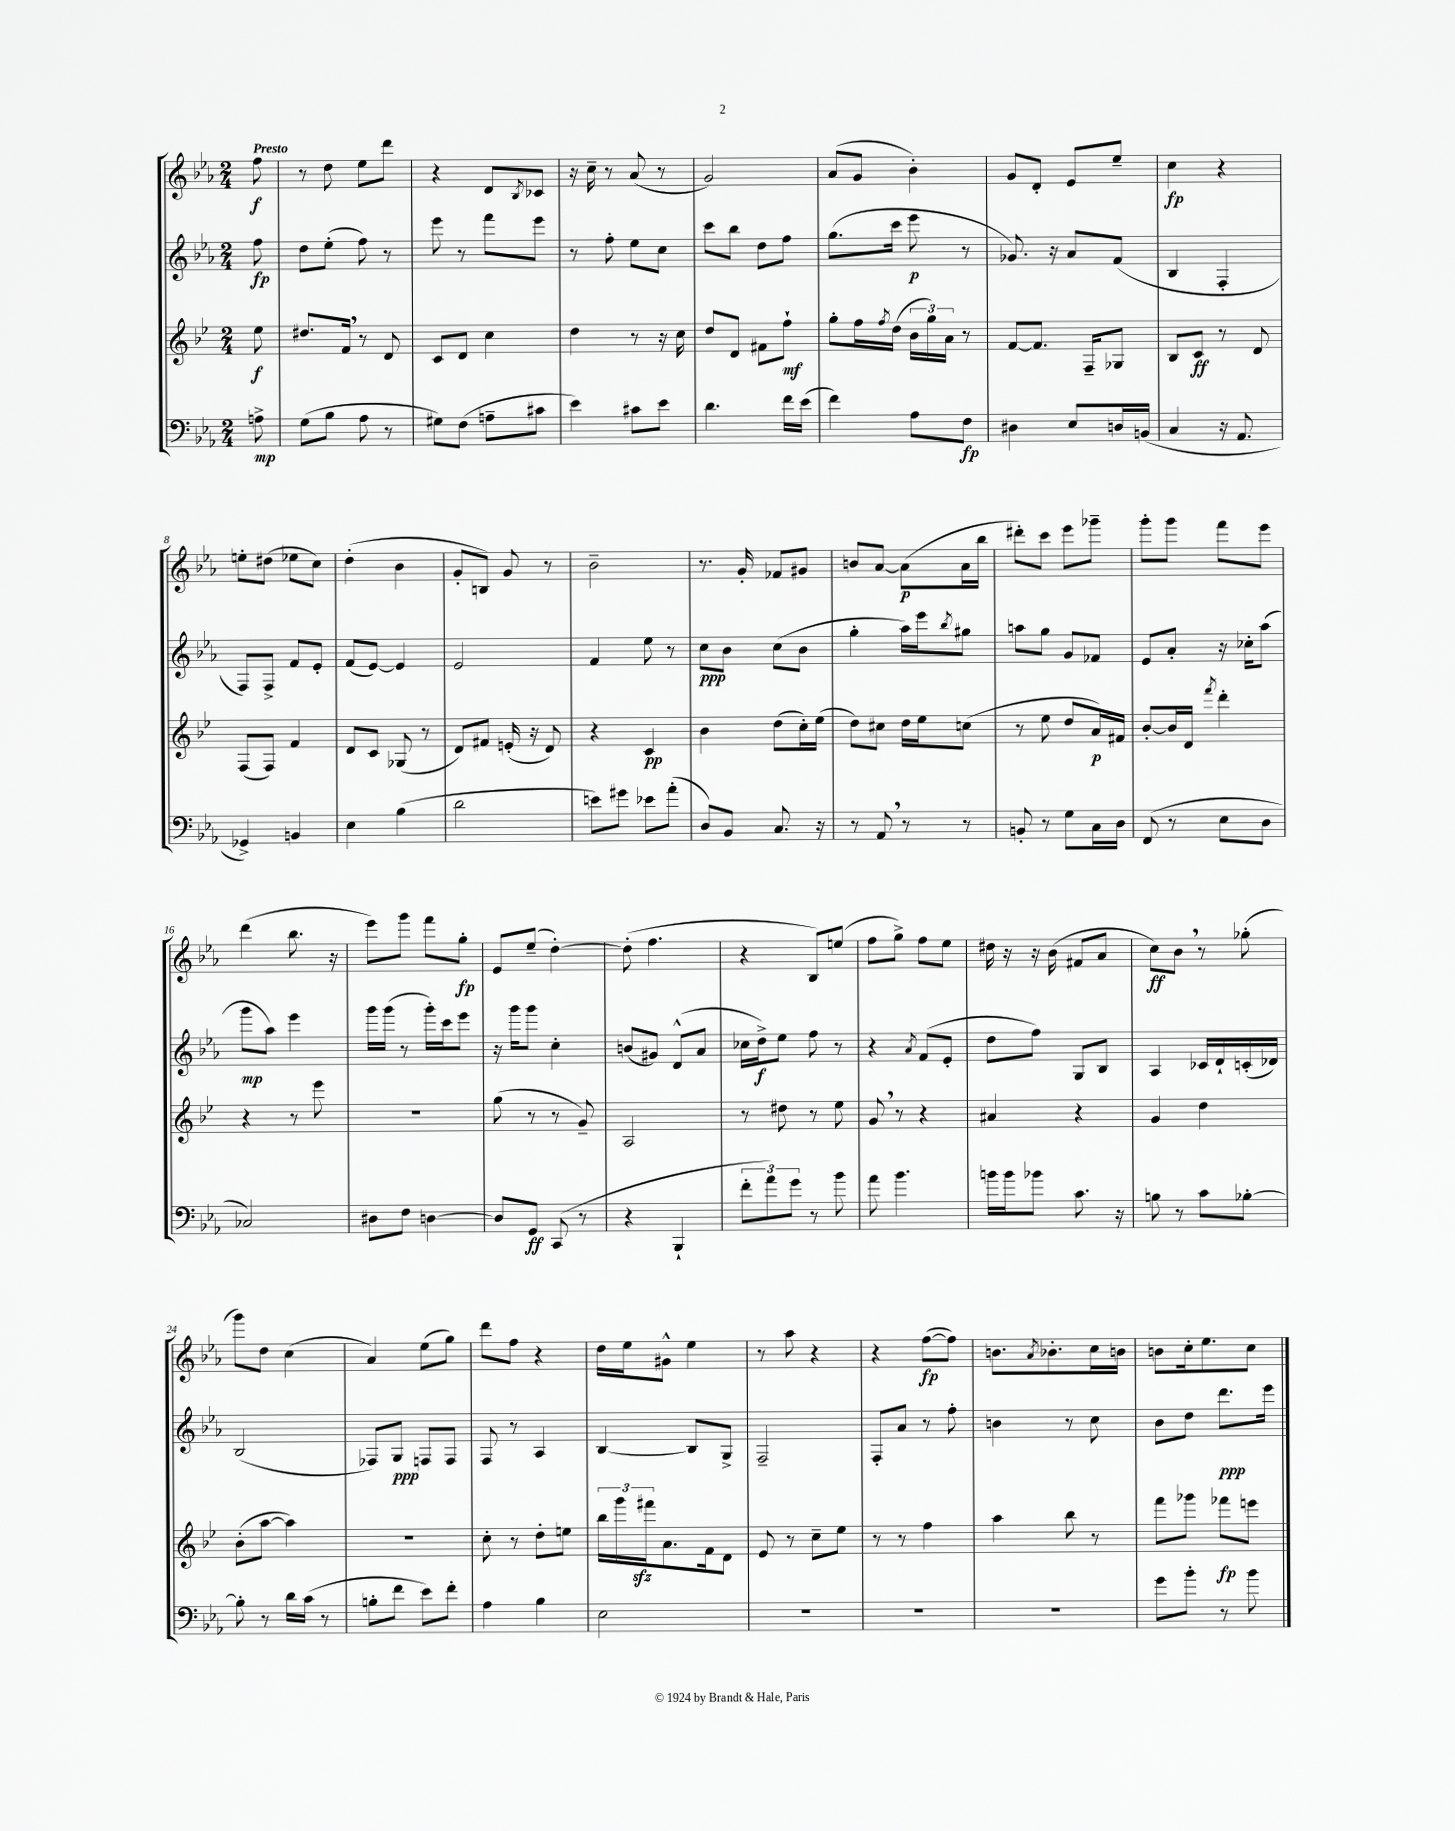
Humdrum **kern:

**kern	**dynam	**kern	**dynam	**kern	**dynam	**kern	**dynam
*part4	*part4	*part3	*part3	*part2	*part2	*part1	*part1
*staff4	*staff4	*staff3	*staff3	*staff2	*staff2	*staff1	*staff1
*clefF4	*	*clefG2	*	*clefG2	*	*clefG2	*
*k[b-e-a-]	*	*k[b-e-]	*	*k[b-e-a-]	*	*k[b-e-a-]	*
*M2/4	*	*M2/4	*	*M2/4	*	*M2/4	*
=	=	=	=	=	=	=	=
!	!	!	!	!	!	!LO:TX:a:B:t=Presto	!
8An^\	mp	8ee-\	f	8ff\	fp	8ff\	f
=1	=1	=1	=1	=1	=1	=1	=1
(8G\L	.	8.dd#X/L	.	8dd\L	.	8r	.
8B-\J	.	.	.	(8ee-'\J	.	8dd\	.
.	.	16f,/Jk	.	.	.	.	.
8A-\	.	8r	.	8ff\)	.	8ee-\L	.
8r	.	8d/	.	8r	.	8ddd\J	.
=2	=2	=2	=2	=2	=2	=2	=2
8G#X\L)	.	8c/L	.	8eee-\	.	4r	.
(8F\J	.	8d/J	.	8r	.	.	.
8An~\L	.	4cc\	.	8fff\L	.	8d/L	.
.	.	.	.	.	.	8qB-/	.
8c#X\J	.	.	.	8eee-\J	.	8c-X/J	.
=3	=3	=3	=3	=3	=3	=3	=3
4e-\)	.	4dd\	.	8r	.	16r	.
.	.	.	.	.	.	16cc~\	.
.	.	.	.	8ff'\	.	8r	.
8c#X\L	.	8r	.	8ee-\L	.	(8a-/	.
8e-\J	.	16r	.	8cc\J	.	8r	.
.	.	16cc\	.	.	.	.	.
=4	=4	=4	=4	=4	=4	=4	=4
4.d\	.	8dd/L	.	8ccc\L	.	2g/)	.
.	.	8d/J	.	8bb-\J	.	.	.
.	.	8f#X\L	.	8dd\L	.	.	.
16f\LL	.	8ff`\J	mf	8ff\J	.	.	.
(16e-\JJ	.	.	.	.	.	.	.
=5	=5	=5	=5	=5	=5	=5	=5
4f\)	.	8gg'\L	.	(8.gg\L	.	(8a-/L	.
.	.	16ff\L	.	.	.	8g/J	.
.	.	8qff/	.	.	.	.	.
.	.	(16dd\JJ	.	16ccc\Jk	.	.	.
8A-\L	.	24b-\LL	.	8eee-\	p	4b-'\)	.
.	.	24gg\)	.	.	.	.	.
.	.	24a\JJ	.	.	.	.	.
8F\J	fp	8r	.	8r	.	.	.
=6	=6	=6	=6	=6	=6	=6	=6
4D#X\	.	[8f/L	.	8.g-X/)	.	8g/L	.
.	.	8.f/J]	.	.	.	8d'/J	.
.	.	.	.	16r	.	.	.
8E-/L	.	.	.	8a-/L	.	8e-/L	.
.	.	16F~/KL	.	.	.	.	.
16Dn/L	.	8G-X/J	.	(8f/J	.	8ee-~/J	.
(16BBn/JJ	.	.	.	.	.	.	.
=7	=7	=7	=7	=7	=7	=7	=7
4C/	.	8B-/L	.	4B-/	.	4cc\	fp
.	.	8c/J	ff	.	.	.	.
16r	.	8r	.	4F'/	.	4r	.
8.AA-/	.	.	.	.	.	.	.
.	.	8d/	.	.	.	.	.
!!LO:LB:g=z
=8	=8	=8	=8	=8	=8	=8	=8
4GG-X^/)	.	(8F/L	.	8F/L)	.	8een'\L	.
.	.	8F/J)	.	8F^/J	.	(8dd#X\J	.
4BBn/	.	4f/	.	8f/L	.	8ee-X\L	.
.	.	.	.	8e-'/J	.	8cc\J)	.
=9	=9	=9	=9	=9	=9	=9	=9
4E-\	.	8d/L	.	(8f/L	.	(4dd'\	.
.	.	8c/J	.	[8e-/J)	.	.	.
(4B-\	.	(8G-X/	.	4e-/]	.	4b-\	.
.	.	8r	.	.	.	.	.
=10	=10	=10	=10	=10	=10	=10	=10
2d\	.	8d/L)	.	2e-/	.	8g'/L	.
.	.	8f#X/J	.	.	.	8Bn/J)	.
.	.	(16en'/	.	.	.	8g/	.
.	.	16r	.	.	.	.	.
.	.	8d/)	.	.	.	8r	.
=11	=11	=11	=11	=11	=11	=11	=11
8en\L)	.	4r	.	4f/	.	2b-~\	.
8g#X\J	.	.	.	.	.	.	.
8e-X\L	.	4c/	pp	8ee-\	.	.	.
(8a-'\J	.	.	.	8r	.	.	.
=12	=12	=12	=12	=12	=12	=12	=12
8D/L)	.	4b-\	.	8cc\L	ppp	8.r	.
8BB-/J	.	.	.	8b-\J	.	.	.
.	.	.	.	.	.	16g'/	.
8.C/	.	(8dd\L	.	(8cc\L	.	8f-X/L	.
.	.	16cc'\L)	.	8b-\J	.	8g#X/J	.
16r	.	(16ee-\JJ	.	.	.	.	.
=13	=13	=13	=13	=13	=13	=13	=13
8r	.	8dd\L)	.	4gg'\	.	8bn/L	.
8AA-,/	.	8cc#X\J	.	.	.	[8a-/J	.
8r	.	16dd\LL	.	16aa-\LL)	.	(8a-\L]	p
.	.	16ee-\J	.	16eee-\J	.	.	.
.	.	.	.	8qbb-/	.	.	.
8r	.	(8ccn\J	.	8gg#X\J	.	16a-\L	.
.	.	.	.	.	.	16bb-\JJ	.
=14	=14	=14	=14	=14	=14	=14	=14
8BBn'/	.	8r	.	8aan\L	.	8ddd#X'\L)	.
8r	.	8ee-\	.	8gg\J	.	8ccc\J	.
8G\L	.	8dd/L	.	8g/L	.	8eee-\L	.
16C\L	.	16a/L)	p	8f-X/J	.	8ggg-X~\J	.
16D\JJ	.	16f#X/JJ	.	.	.	.	.
=15	=15	=15	=15	=15	=15	=15	=15
(8FF/	.	[8b-'/L	.	8e-/L	.	8ggg'\L	.
8r	.	16b-/L]	.	8a-'/J	.	8ggg\J	.
.	.	16d/JJ	.	.	.	.	.
.	.	8qfff/	.	.	.	.	.
8E-\L	.	4ddd'\	.	16r	.	8fff\L	.
.	.	.	.	16cc-X'\KL	.	.	.
8D\J	.	.	.	(8aa-\J	.	8eee-\J	.
!!LO:LB:g=z
=16	=16	=16	=16	=16	=16	=16	=16
2C-X/)	.	4r	.	8ggg\L	mp	(4ddd\	.
.	.	.	.	8aa-\J)	.	.	.
.	.	8r	.	4eee-\	.	8.bb-\	.
.	.	8eee-\	.	.	.	.	.
.	.	.	.	.	.	16r	.
=17	=17	=17	=17	=17	=17	=17	=17
8D#X\L	.	2r	.	16ggg\LL	.	8eee-\L)	.
.	.	.	.	(16ggg\JJ	.	.	.
8F\J	.	.	.	8r	.	8ggg\J	.
[4Dn\	.	.	.	16ggg'\LL)	.	8fff\L	.
.	.	.	.	16ccc\J	.	.	.
.	.	.	.	8eee-\J	.	8gg'\J	fp
=18	=18	=18	=18	=18	=18	=18	=18
8D/L]	.	(8gg\	.	16r	.	8e-/L	.
.	.	.	.	16ggg\KL	.	.	.
8GG/J	ff	8r	.	8ggg\J	.	(8ee-~/J	.
(8CC/	.	8r	.	4cc'\	.	[4dd'\)	.
8r	.	8g~/)	.	.	.	.	.
=19	=19	=19	=19	=19	=19	=19	=19
4r	.	2A/	.	(8bn/L	.	(8dd'\]	.
.	.	.	.	8g#X/J)	.	4.ff\	.
4BBB-`/	.	.	.	(8d^^/L	.	.	.
.	.	.	.	8a-/J	.	.	.
=20	=20	=20	=20	=20	=20	=20	=20
12f'\L	.	8r	.	16cc-X\LL	.	4r	.
.	.	.	.	16dd^\J)	f	.	.
12a-\)	.	.	.	.	.	.	.
.	.	8dd#X\	.	8ee-\J	.	.	.
12g\J	.	.	.	.	.	.	.
8r	.	8r	.	8ff\	.	8B-/L)	.
8b-\	.	8ee-\	.	8r	.	(8een/J	.
=21	=21	=21	=21	=21	=21	=21	=21
8a-\	.	8g,/	.	4r	.	8ff\L	.
4.b-\	.	8r	.	.	.	8gg^\J)	.
.	.	.	.	8qa-/	.	.	.
.	.	4r	.	(8f/L	.	8ff\L	.
.	.	.	.	8e-'/J	.	8ee-\J	.
=22	=22	=22	=22	=22	=22	=22	=22
16bn\LL	.	4a#X/	.	8dd\L	.	16dd#X\	.
16b\J	.	.	.	.	.	16r	.
8b-X\J	.	.	.	8ff\J)	.	16r	.
.	.	.	.	.	.	(16b-\	.
8.c\	.	4r	.	8G/L	.	8f#X/L	.
.	.	.	.	8B-/J	.	8a-/J	.
16r	.	.	.	.	.	.	.
=23	=23	=23	=23	=23	=23	=23	=23
8Bn\	.	4g/	.	4A-/	.	8cc\L)	ff
8r	.	.	.	.	.	8b-,\J	.
8c\L	.	4dd\	.	16c-X/LL	.	8r	.
.	.	.	.	16d`/	.	.	.
[8B-X'\J	.	.	.	(16cn'/	.	(8gg-X'\	.
.	.	.	.	16d-X/JJ)	.	.	.
!!LO:LB:g=z
=24	=24	=24	=24	=24	=24	=24	=24
8B-'\]	.	(8b-'\L	.	(2B-/	.	8ggg\L)	.
8r	.	[8aa\J	.	.	.	8dd\J	.
16d\LL	.	4aa\])	.	.	.	(4cc\	.
(16c\JJ	.	.	.	.	.	.	.
8r	.	.	.	.	.	.	.
=25	=25	=25	=25	=25	=25	=25	=25
8Bn'\L	.	2r	.	8F-X/L)	.	4a-/)	.
8f\J	.	.	.	8G/J	ppp	.	.
8e-\L)	.	.	.	8Fn/L	.	(8ee-\L	.
8f'\J	.	.	.	8F/J	.	8gg\J)	.
=26	=26	=26	=26	=26	=26	=26	=26
4A-\	.	8cc'\	.	8F/	.	8ddd\L	.
.	.	8r	.	8r	.	8ff\J	.
4B-\	.	8dd'\L	.	4A-/	.	4r	.
.	.	8een\J	.	.	.	.	.
=27	=27	=27	=27	=27	=27	=27	=27
2E-\	.	24bb-\LL	.	[4B-/	.	16dd\LL	.
.	.	24ggg\	.	.	.	.	.
.	.	.	.	.	.	16ee-\J	.
.	.	24fff#Xzz\J	.	.	.	.	.
.	.	8.a\	.	.	.	8g#X^^\J	.
.	.	.	.	8B-/L]	.	4ee-\	.
.	.	16f\k	.	.	.	.	.
.	.	8d\J	.	8G^/J	.	.	.
=28	=28	=28	=28	=28	=28	=28	=28
2r	.	8e-/	.	2F~/	.	8r	.
.	.	8r	.	.	.	8aa-\	.
.	.	8cc~\L	.	.	.	4r	.
.	.	8ee-\J	.	.	.	.	.
=29	=29	=29	=29	=29	=29	=29	=29
2r	.	8r	.	8F'/L	.	4r	.
.	.	8r	.	8a-/J	.	.	.
.	.	4ff\	.	8r	.	([8ff\L	fp
.	.	.	.	8ff'\	.	8ff\J])	.
=30	=30	=30	=30	=30	=30	=30	=30
2r	.	4aa\	.	4bn\	.	8.bn\L	.
.	.	.	.	.	.	8qa-/	.
.	.	.	.	.	.	8.b-X'\	.
.	.	8bb-\	.	8r	.	.	.
.	.	8r	.	8cc\	.	16cc\L	.
.	.	.	.	.	.	16bn\JJ	.
=31	=31	=31	=31	=31	=31	=31	=31
8g\L	.	8fff\L	.	8b-\L	.	8bn\L	.
8b-'\J	.	8ggg-X\J	.	8dd\J	.	16cc'\k	.
.	.	.	.	.	.	8.ee-\	.
8r	.	8fff-X\L	fp	8.ddd\L	ppp	.	.
8b-\	.	8eeen\J	.	.	.	8cc\J	.
.	.	.	.	16eee-\Jk	.	.	.
==	==	==	==	==	==	==	==
*-	*-	*-	*-	*-	*-	*-	*-
